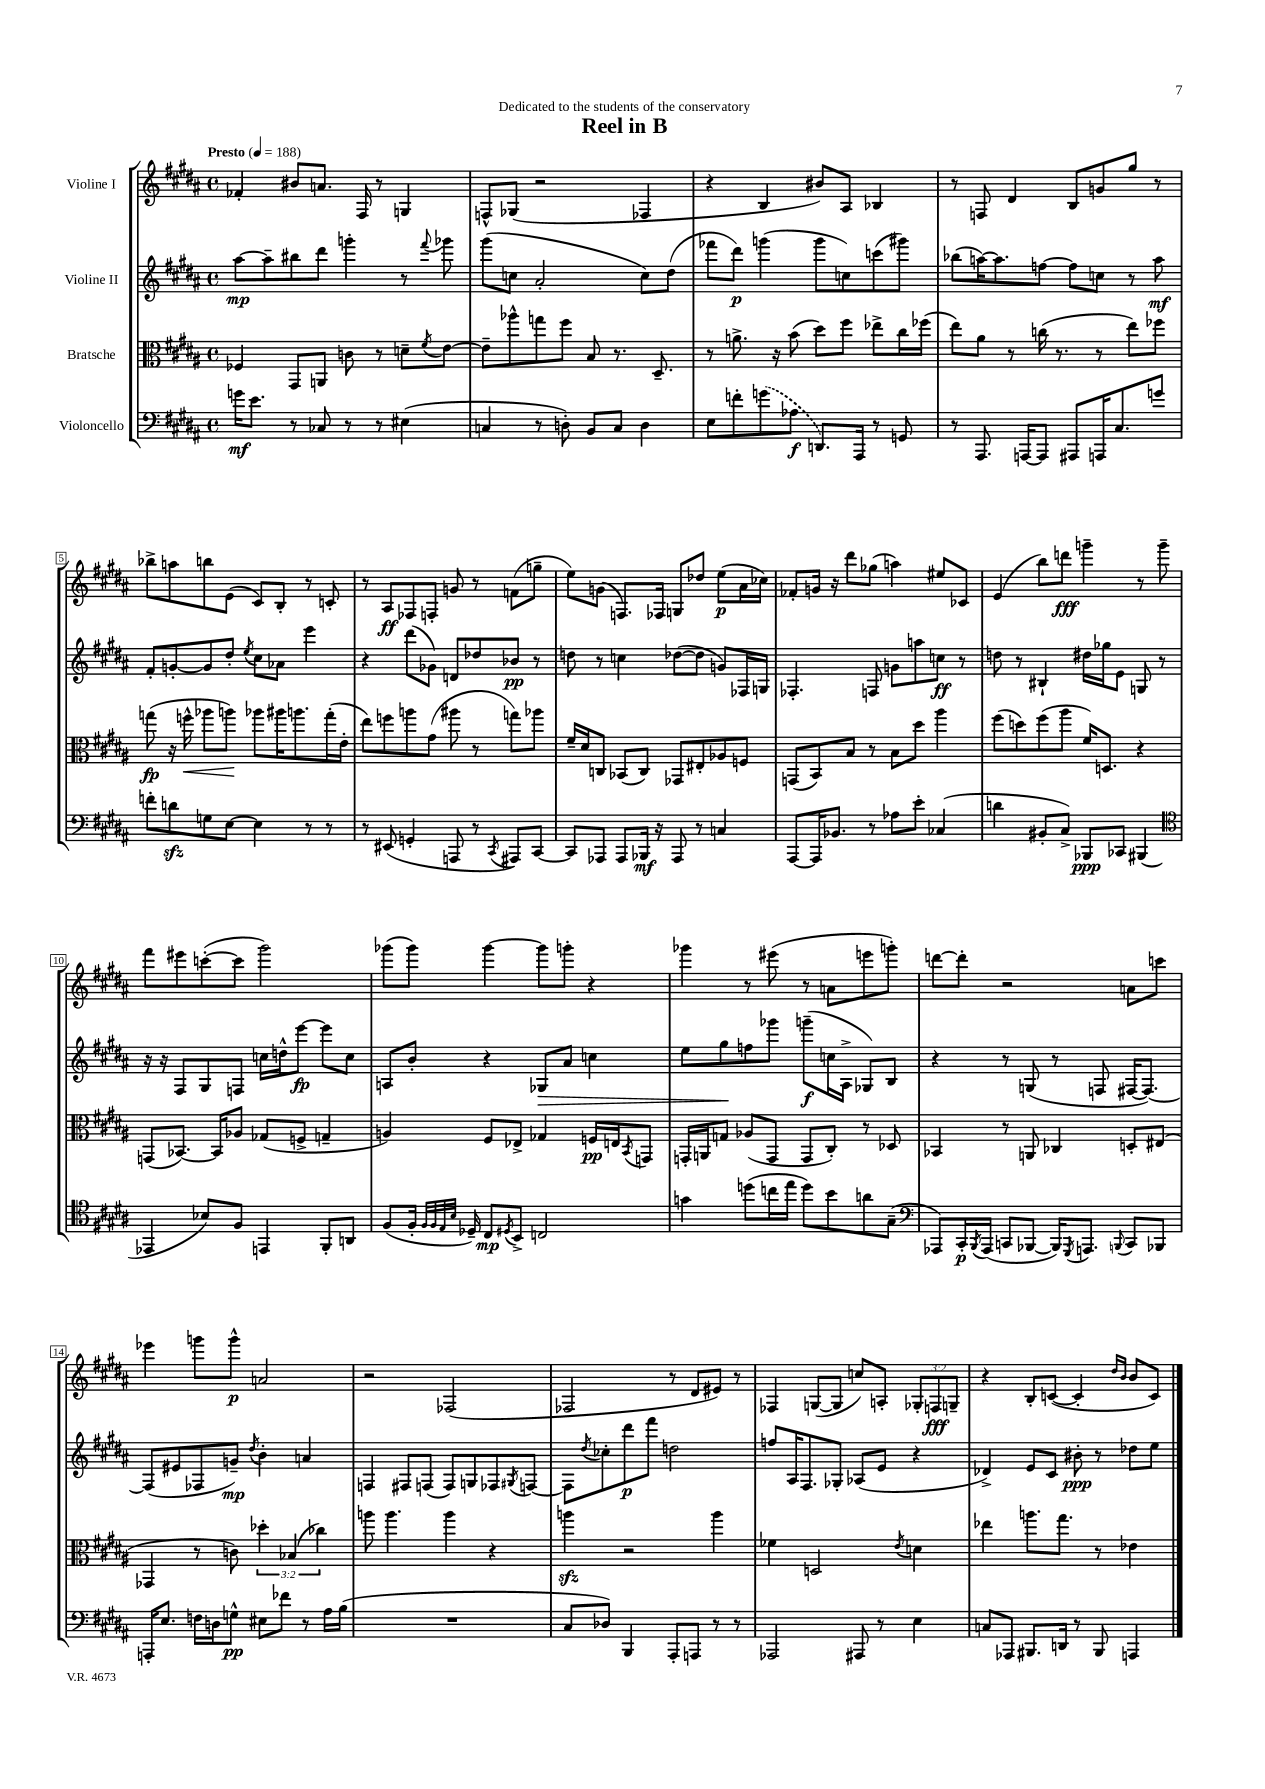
\header { title = "Reel in B" dedication = "Dedicated to the students of the conservatory" }
<<
\new StaffGroup <<
\new Staff = "s0" \with { instrumentName = "Violine I" } {
    \clef treble \key b \major \defaultTimeSignature \time 4/4 \override Staff.TupletNumber.text = #tuplet-number::calc-fraction-text \tempo "Presto" 4 = 188
    fes'4-. bis'8 a'8. fis16 r8 g4 |
    f8-^ ges8( r2 fes4 |
    r4 b4 bis'8) ais8 bes4 |
    r8 f8 dis'4 b8 g'8 gis''8 r8 |
    bes''8-> a''8 b''8 e'8( cis'8) b8-. r8 c'8-. |
    r8 ais8\ff fes8 f8-. g'8 r8 f'8( g''8-- |
    e''8) g'8( f8.) fes16 g8 des''8 e''8\p( ais'16 ces''16) |
    fes'8-. g'16 r16 dis'''8 ges''8( a''4) eis''8 ces'8 |
    e'4( b''8) d'''8\fff g'''4-- r8 g'''8-- |
    fis'''8 eis'''8 c'''8~-.( c'''8 gis'''2) |
    ges'''8( ges'''8) ges'''4~ ges'''8 g'''8-. r4 |
    ges'''4 r8 eis'''8( r8 a'8 e'''8 g'''8-.) |
    d'''8~ d'''8-. r2 a'8 c'''8 |
    ees'''4 g'''8 g'''8-^\p a'2 |
    r2 fes2( |
    fes2 r8 dis'8 eis'8) r8 |
    fes4 g8~( g8 c''8) a8-. \tuplet 3/2 { ges8-. f8\fff g8-- } |
    r4 b8-. c'8~( c'4-. \grace { dis''16 b'16 } b'8 c'8) \bar "|." |
}
\new Staff = "s1" \with { instrumentName = "Violine II" } {
    \clef treble \key b \major \defaultTimeSignature \time 4/4
    ais''8~\mp ais''8-- bis''8 dis'''8 g'''4-. r8 \appoggiatura { fis'''8 } ges'''8 |
    gis'''8( c''8 ais'2-. c''8) dis''8( |
    fes'''8 dis'''8\p) g'''4( g'''8 c''8) c'''8( gis'''8) |
    bes''8( a''16~) a''8. f''8~ f''8 c''8 r8 a''8\mf |
    fis'8-. g'8~-. g'8 dis''8-. \acciaccatura { e''8 } cis''8 aes'8 e'''4 |
    r4 dis'''8( ges'8) d'8 des''8 bes'8\pp r8 |
    d''8 r8 c''4 des''8~( des''8 g'8) fes16 g16 |
    fes4.-. f8 g'8 a''8 c''8\ff r8 |
    d''8 r8 bis4-! dis''16 ges''16 e'8 g8 r8 |
    r16 r16 fis8 gis8 f8 c''16 d''16-^ e'''8~\fp e'''8 c''8 |
    a8 b'8-. r4 ges8\> ais'8 c''4 |
    e''8 gis''8\! f''8 ges'''8 g'''8--\f( c''16 ais16-> ges8) b8 |
    r4 r8 g8( r8 f8 fis16~ fis8.~) |
    fis8( eis'8 fes8 g'8--\mp) \acciaccatura { dis''8 } b'4-. a'4 |
    f4 fis8 f8( f8) g8 fes8 \acciaccatura { gis8 } f8~ |
    f8 \acciaccatura { dis''8 } ces''8-. dis'''8\p fis'''8 d''2 |
    f''8 ais16 fis8. ges8-. aes8( e'8 r4 |
    des'4->) e'8 cis'8 bis'8-.\ppp r8 des''8 e''8 \bar "|." |
}
\new Staff = "s2" \with { instrumentName = "Bratsche" } {
    \clef alto \key b \major \defaultTimeSignature \time 4/4 \override Staff.TupletNumber.text = #tuplet-number::calc-fraction-text
    fes4 gis,8 a,8 c'8 r8 d'8-- \acciaccatura { fis'8 } e'8~ |
    e'8-- aes''8-^ g''8 fis''8 b8 r8. dis8.-- |
    r8 a'8.-> r16 b'8( dis''8) fis''8 ees''8-> cis''16 fes''16( |
    e''8) ais'8 r8 c''16( r8. r8 e''8) fes''8 |
    g''8\fp( r16 f''16-^\< aes''8 a''8\!) aes''8 ais''16 a''8. g''16-.( e'16-. |
    e''8) f''8 a''8 gis'8( ais''8 r8 g''8) aes''8 |
    fis'16-- dis'16 c8 bes,8( c8) ges,8 eis8-. aes8 f8 |
    g,8( b,8) b8 r8 b8 dis''8 ais''4 |
    fis''8( d''8) fis''8( ais''8 fis'16) d8. r4 |
    g,8( bes,8.~) bes,16 aes8 ges8( f8-> g4-- |
    a4) fis8 ees8-> ges4 f16\pp e16 \acciaccatura { b,8 } g,8 |
    g,16-. a,16 g8 aes8( g,8 g,8 cis8-.) r8 des8 |
    bes,4 r8 a,8 ces4 d8-. eis8( |
    ges,4 r8 c'8) \tuplet 3/2 { des''4-. bes4( ces''4) } |
    a''8 a''4. a''4 r4 |
    a''4\sfz r2 a''4 |
    fes'4 d2 \acciaccatura { e'8 } d'4 |
    ees''4 a''8. gis''8. r8 ees'4 \bar "|." |
}
\new Staff = "s3" \with { instrumentName = "Violoncello" } {
    \clef bass \key b \major \defaultTimeSignature \time 4/4
    g'16\mf e'8. r8 ces8 r8 r8 eis4( |
    c4 r8 d8-.) b,8 c8 d4 |
    e8 f'8-. \once \slurDashed g'8( aes8\f d,8.) ais,,16 r8 g,8 |
    r8 ais,,8. a,,16~ a,,8 ais,,8 a,,16 cis8. g'8 |
    f'8-. d'8\sfz g8 e8~ e4 r8 r8 |
    r8 eis,8( g,4-. a,,8 r8 \acciaccatura { cis,8 } ais,,8) cis,8~ |
    cis,8 aes,,8 aes,,8 bes,,16\mf r16 aes,,8 r8 c4 |
    ais,,8~ ais,,16 bes,8. r8 aes8 e'8-. ces4( |
    d'4 bis,8-. cis8->) bes,,8\ppp ces,8 bis,,4( |
    \clef tenor ees,4 bes8) fis8 e,4 fis,8-. a,8 |
    fis8( fis16-. \grace { fis32 fis32 e32 b32 } des16--) cis8\mp \acciaccatura { dis8 } b,8-> c2 |
    g'4 d''8( c''16 e''16 d''8) b'8 a'8 gis8--( |
    \clef bass aes,,8) cis,16-.\p \acciaccatura { b,,8 } aes,,16( c,8 bes,,8~ bes,,16) \acciaccatura { gis,,8 } a,,8. \appoggiatura { b,,8 } c,8 bes,,8 |
    a,,16-. e8. f16 d16 g8-^\pp eis8 fes'8 r8 ais16 b16( |
    R1 |
    cis8 des8) b,,4 ais,,8-. a,,8 r8 r8 |
    aes,,2 ais,,8 r8 e4 |
    c8 aes,,8 bis,,8. d,16 r8 bis,,8 a,,4 \bar "|." |
}
>>
>>
\layout { \context { \Score \override BarNumber.stencil = #(make-stencil-boxer 0.1 0.3 ly:text-interface::print) } }
